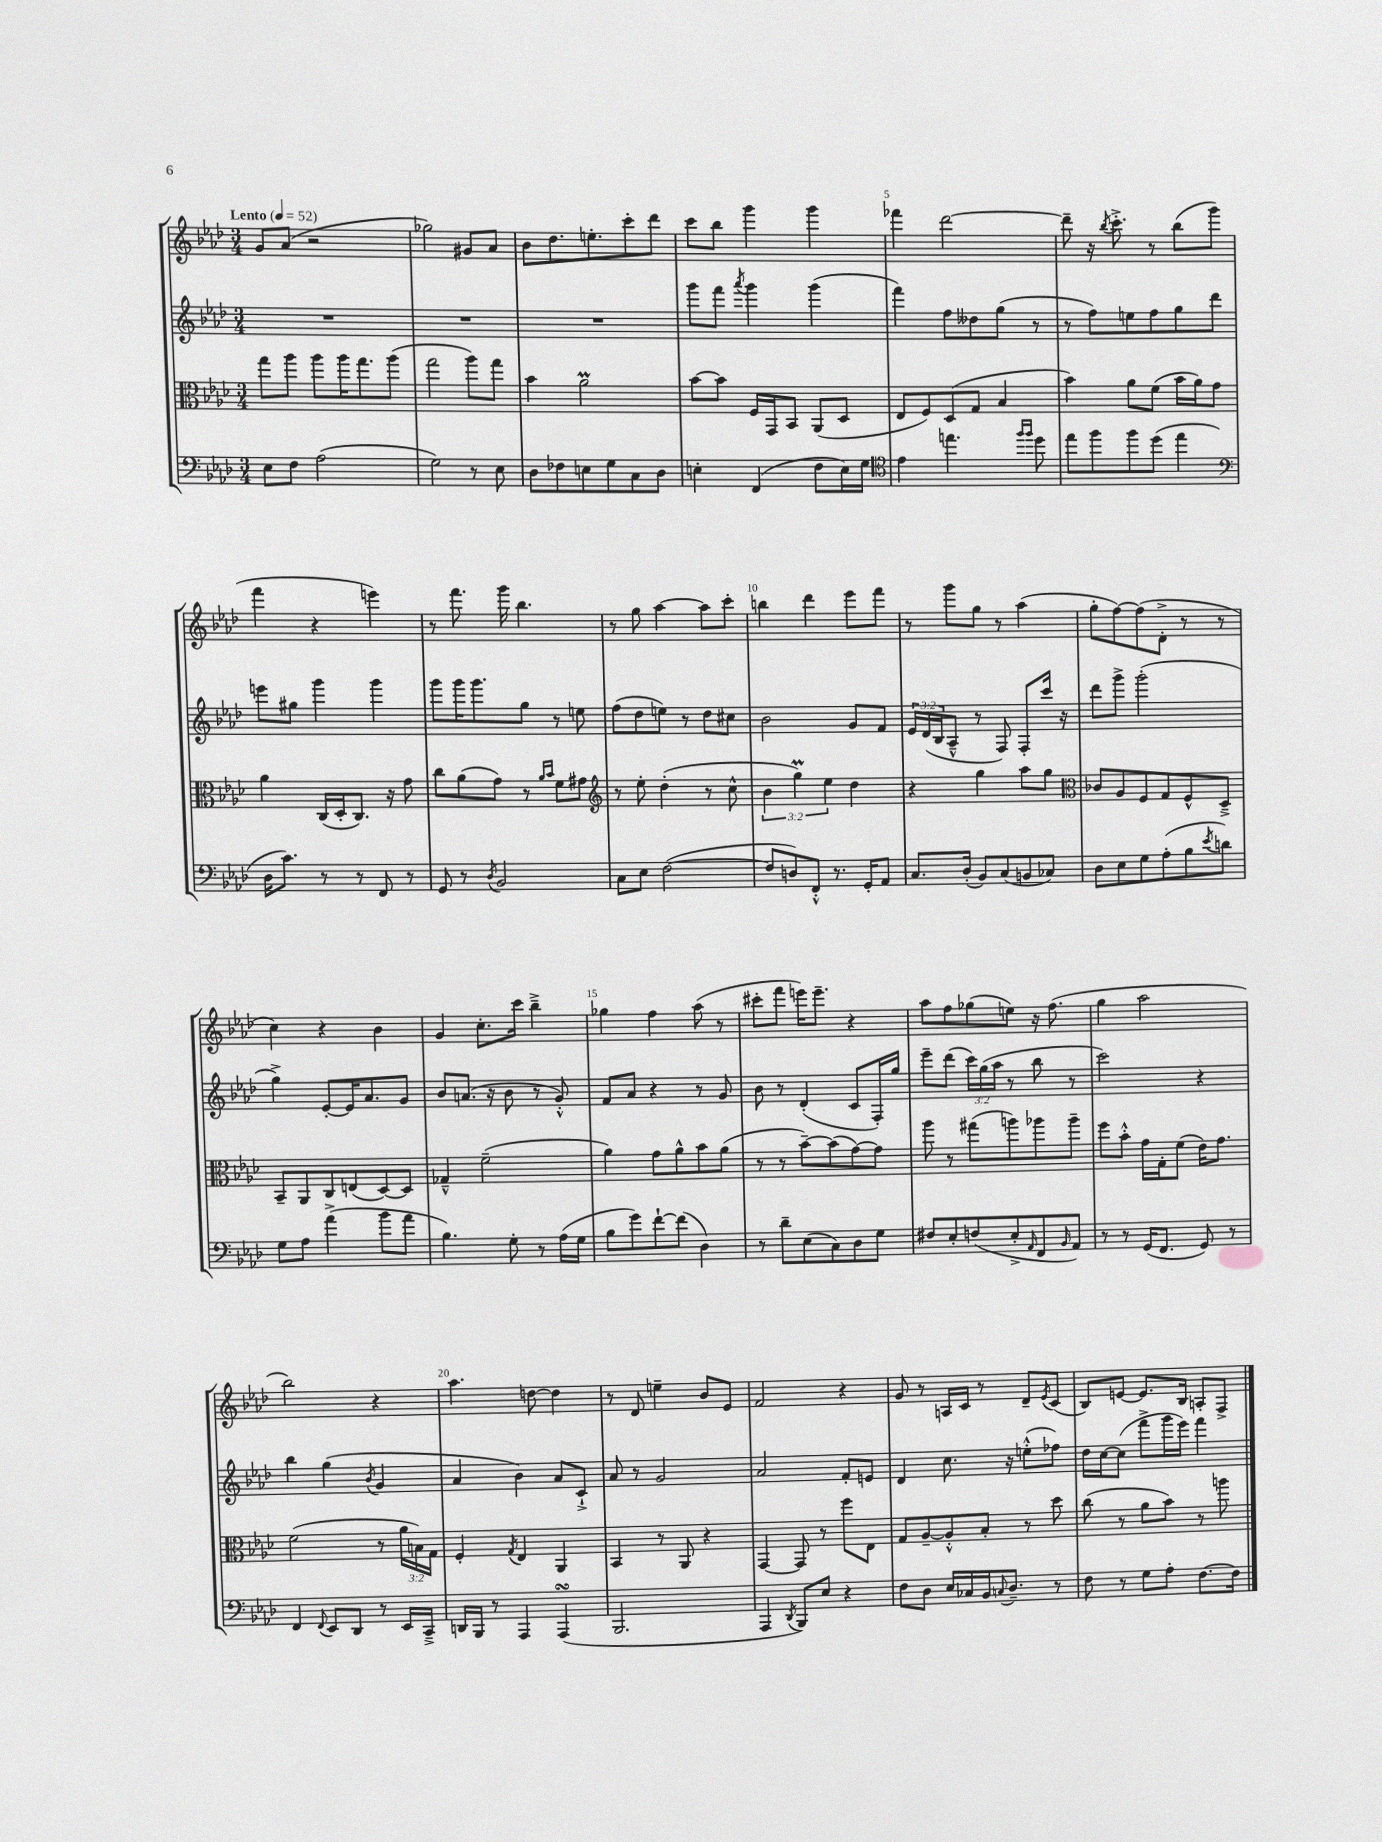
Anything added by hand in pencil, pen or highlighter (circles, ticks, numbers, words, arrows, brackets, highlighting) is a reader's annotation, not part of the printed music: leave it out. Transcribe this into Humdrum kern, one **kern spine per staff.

**kern	**kern	**kern	**kern
*staff4	*staff3	*staff2	*staff1
*clefF4	*clefC3	*clefG2	*clefG2
*k[b-e-a-d-]	*k[b-e-a-d-]	*k[b-e-a-d-]	*k[b-e-a-d-]
*M3/4	*M3/4	*M3/4	*M3/4
*MM52	*MM52	*MM52	*MM52
8E-	8gg	2.r	8g
8F	8aa-	.	(8a-
(2A-	8aa-	.	2r
.	16aa-	.	.
.	8.gg	.	.
.	(8aa-	.	.
=	=	=	=
2G)	2gg	2.r	2gg-)
8r	8aa-)	.	8g#
8E-	8gg	.	8a-
=	=	=	=
8D-	4b-	2.r	8b-
8F-	.	.	8.dd-
8E	2a-	.	.
.	.	.	8.ee'
8G	.	.	.
8C	.	.	8ccc'
8D-	.	.	8ddd-
=	=	=	=
4E'	[8b-	8ggg	8ccc
.	8b-]	8fff	8bb-
.	.	8qaaa-	.
(4FF	16F	4ggg	4ggg
.	16GG	.	.
.	8BB-	.	.
8F	(8AA-	(4ggg	4ggg
16E)	8D-	.	.
16G	.	.	.
=	=	=	=
*clefC4	*	*	*
4e-	8E-	4fff)	4fff-
.	8F)	.	.
4.ee	(8D-	8ff	[2ddd-
.	8G	8dd--	.
.	4B-	(8gg	.
16qqff	.	.	.
16qqff	.	.	.
8dd-	.	8r	.
=	=	=	=
8ee-	4b-)	8r	8ddd-~]
8ff	.	8ff)	16r
.	.	.	8qbb-
.	.	.	8.ccc'^
8ff	8a-	8ee	.
(8dd-	(8f	8ff	8r
4ee-	16b-	8gg	(8bb-
.	16a-)	.	.
.	8g	8ddd-	8ggg
=	=	=	=
*clefF4	*	*	*
16D-	4a-	8eee	4fff
8.c)	.	.	.
.	.	8gg#	.
8r	(16C	4ggg	4r
.	16D-'	.	.
8r	8.C)	.	.
8FF	.	4ggg	4eee)
.	16r	.	.
8r	8g	.	.
=	=	=	=
8GG	8cc	8ggg	8r
8r	(8a-	16ggg	8.fff
.	.	8.ggg	.
8qD-	.	.	.
2BB-	8g)	.	.
.	.	.	16ggg
.	8r	8gg	4.bb-
.	16qqa-	.	.
.	16qqb-	.	.
.	8f	8r	.
.	8g#	8ee	.
=	=	=	=
*	*clefG2	*	*
8C	8r	(8ff	8r
8E-	8ee-'	8dd-	8gg
([2F	(4dd-'	8ee)	[4aa-
.	.	8r	.
.	8r	8dd-	8aa-]
.	8cc^^	8cc#	8ccc'
=	=	=	=
8F]	6b-	2b-	4bb
8D)	.	.	.
.	6gg)	.	.
8FF'^^	.	.	4ddd-
.	6ee-	.	.
8.r	.	.	.
.	4dd-	8g	8eee-
16GG'	.	.	.
8AA-	.	8f	8fff
=	=	=	=
8.C	4r	24e-	8r
.	.	(24d-	.
.	.	24B-	.
.	.	8A-~^^	8ggg
(16D-'	.	.	.
8BB-)	4gg	8r	8gg
(8C	.	8F)	8r
8BB	8aa-	8F'	(4aa-
8C-)	8gg	16ccc	.
.	.	16r	.
=	=	=	=
*	*clefC3	*	*
8D-	8c-	8ddd-	8gg'
8E-	8A-	8ggg^	[8ff)
8G	8F	(2ggg'	(8ff]
(8A-'	8G	.	8d-'^
8B-	8F^^	.	8r
8qe-	.	.	.
8d)	8D-~^	.	8r
=	=	=	=
8G	8BB-~	4gg^)	4cc)
8A-	8AA-	.	.
(4a-^	8C	[8e-'	4r
.	(8E	16e-]	.
.	.	8.a-	.
8b-	[8D-)	.	4b-
8a-	8D-]	8g	.
=	=	=	=
4.B-)	4G-~^^	8b-	4g
.	.	(8.a	.
.	(2f~	.	8.cc'
.	.	16r	.
8G'	.	8b-	.
.	.	.	16ccc
8r	.	8r	4bb-~^
(16A-	.	8g'^^)	.
16G	.	.	.
=	=	=	=
8B-	4a-)	8f	4gg-
8g)	.	8a-	.
[8f`	8g	4r	4ff
(8f]	8a-^^	.	.
4D-)	8b-	8r	(8aa-
.	(8a-	8g	8r
=	=	=	=
8r	8r	8b-	8ccc#'
8d-~	8r	8r	8fff
(8E-	[8b-~)	(4d-'	16eee)
.	.	.	8.eee~
8C)	(8b-]	.	.
8D-	[8g)	8c	4r
8G	8g]	16F')	.
.	.	16gg	.
=	=	=	=
8F#	8aa-	8eee-~	8aa-
8E-'	8r	(8ddd-	8ff
(8F	(8gg#	24ccc)	(8gg-
.	.	(24gg	.
.	.	24aa-	.
8E-'^	8aa)	8r	8ee)
16qqAA-	.	.	.
8FF	8aa-	8bb-	16r
.	.	.	(8.ff
16qqBB-	.	.	.
8AA-)	8aa-~	8r	.
=	=	=	=
8r	8ff	2ccc)	4gg
8r	8b-'^^	.	.
(16GG	16g	.	2aa-
8.FF	16G'	.	.
.	(8f	.	.
8GG)	16e-)	4r	.
.	8.g	.	.
8r	.	.	.
=	=	=	=
4FF	(2f	4bb-	2bb-)
8qqFF	.	.	.
8EE-	.	(4gg	.
8DD-	.	.	.
.	.	8qb-	.
8r	8r	4g	4r
16EE-	24a-	.	.
.	24B)	.	.
16CC~^	.	.	.
.	24G	.	.
=	=	=	=
16DD	4F'	4a-	4.aa-
16BBB-	.	.	.
8r	.	.	.
.	8qG	.	.
4AAA-	4E-	4b-)	.
.	.	.	[8dd
(4AAA-	4AA-	8a-	4dd]
.	.	8c`^	.
=	=	=	=
2.BBB-	4BB-	8a-	8r
.	.	8r	8d-
.	8r	2g	4ee~
.	8AA-	.	.
.	4r	.	8b-
.	.	.	8e-
=	=	=	=
4AAA-	[4GG	2a-	2f
8qDD-	.	.	.
8BBB-)	8GG]	.	.
8E-	8r	.	.
4r	8ff	8f'	4r
.	8E-	8e	.
=	=	=	=
8F	8G	4d-	8g
8D-	[8A-~	.	8r
16E-	8A-'^^]	8.cc	16A
16C-	.	.	16c
16BB-	8B-'	.	8r
8qqC	.	.	.
8.D-~	.	16r	.
.	8r	(8ee'^^	8d-~
.	.	.	8qe-
8r	8dd-	8ff-)	(8c
=	=	=	=
8F	(8cc	16dd-	8B-)
.	.	[16cc	.
8r	8r	(8cc]	[8e
8G	8a-	8fff^	8.e]
8A-'	8b-)	16ggg	.
.	.	16eee-)	16B-
[8.F	8r	4fff	8A'
.	8aa	.	8F^
16F]	.	.	.
==	==	==	==
*-	*-	*-	*-
